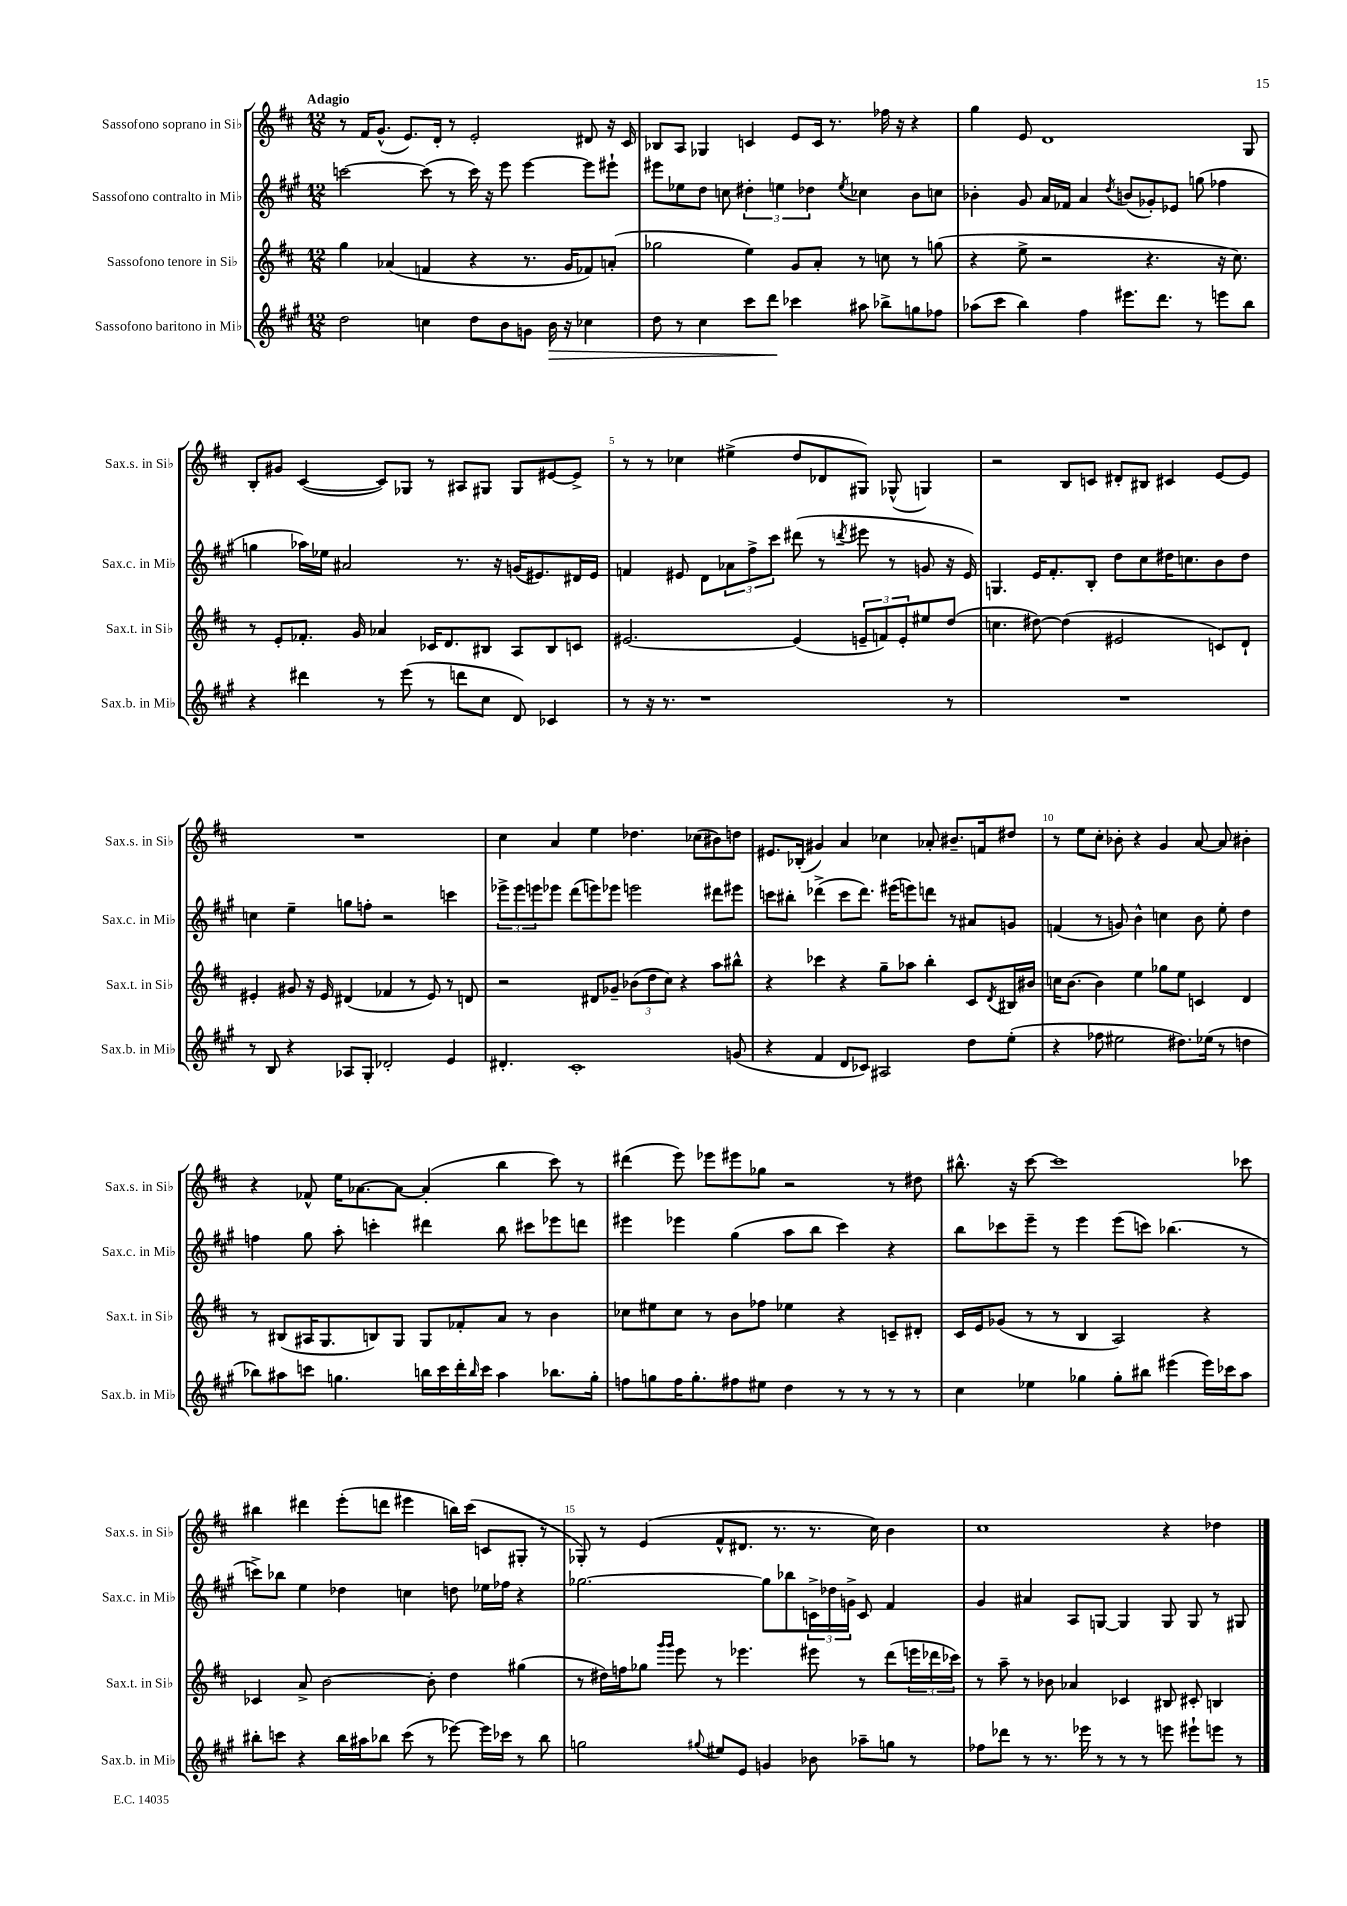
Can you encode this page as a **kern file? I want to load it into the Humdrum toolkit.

**kern	**kern	**kern	**kern
*staff4	*staff3	*staff2	*staff1
*clefG2	*clefG2	*clefG2	*clefG2
*k[f#c#g#]	*k[f#c#]	*k[f#c#g#]	*k[f#c#]
*M12/8	*M12/8	*M12/8	*M12/8
2dd	4gg	[2ccc	8r
.	.	.	16f#
.	.	.	(8.g^^
.	(4a-	.	.
.	.	.	8.e)
4cc	4f	(8ccc]	.
.	.	.	16d'
.	.	8r	8r
8dd	4r	16ccc)	2e'
.	.	16r	.
8b	.	8eee	.
8g	8.r	[4eee	.
16b	.	.	.
16r	16g	.	.
4cc-	8f-)	8eee]	8d#
.	(8a'	8eee#`	16r
.	.	.	16c#
=	=	=	=
8dd	2gg-	8eee#	8B-
8r	.	8ee-	8A
4cc#	.	8dd	4G-
.	.	8cc	.
8ccc#	4ee)	6dd#'	4c
8ddd	.	.	.
.	.	6ee	.
4ccc-	8g	.	8e
.	.	6dd-	.
.	8a'	.	16c
.	.	.	8.r
.	.	8qee	.
8aa#	8r	4cc-	.
8bb-^	8cc	.	16ff-
.	.	.	16r
8gg	8r	8b	4r
8ff-	(8gg	8cc	.
=	=	=	=
(8aa-	4r	4b-'	4gg
8ccc#	.	.	.
4bb)	8ee^	8g#	8e
.	2r	16a	1d
.	.	16f-	.
4ff#	.	4a	.
.	.	8qdd	.
8.eee#	.	(8b	.
.	4.r	8g-')	.
8.ddd	.	.	.
.	.	8e-	.
8r	.	(8gg	.
8eee	16r	4ff-	.
.	8.cc#)	.	.
8bb	.	.	8G
=	=	=	=
4r	8r	4gg	8B'
.	8e'	.	8g#
4ddd#	8.f-'	16aa-)	([4c#
.	.	16ee-	.
.	.	2a#	.
.	16g	.	.
8r	4a-	.	8c#])
(8eee	.	.	8G-
8r	16c-	.	8r
.	8.d	.	.
8ddd	.	8.r	8A#
8cc#	8B#	.	8G#
.	.	16r	.
8d)	8A	(16g	8G#
.	.	8.e#)	.
4c-	8B#	.	[8e#
.	8c	16d#	8e#^]
.	.	16e#	.
=	=	=	=
8r	[2.e#	4f	8r
16r	.	.	8r
8.r	.	.	.
.	.	8e#	4cc-
1r	.	8d	.
.	.	12a-	(4ee#^
.	.	12ff#^	.
.	.	12ccc#	.
.	(4e#]	(8ddd#	8dd
.	.	8r	8d-
.	.	8qddd	.
.	12e~	8eee#	8G#)
.	12f)	.	.
.	.	8r	(8G-^^
.	12e'	.	.
.	8ee#	8g	4G)
8r	(8dd	16r	.
.	.	16e#)	.
=	=	=	=
1.r	4.cc	4.G	2r
.	[8dd#)	16e	.
.	.	8.f#'	.
.	(4dd#]	.	8B
.	.	8B'	8c
.	2e#	8dd	8d#'
.	.	8cc#	8B#
.	.	16dd#	4c#
.	.	8.cc	.
.	8c)	8b	[8e
.	8d`	8dd#	8e]
=	=	=	=
8r	4e#'	4cc	1.r
8B	.	.	.
4r	8g#	4ee~	.
.	16r	.	.
.	16e#	.	.
8A-	(4d#	8gg	.
8G#'	.	8ff'	.
2d-'	4f-	2r	.
.	8r	.	.
.	8e#)	.	.
4e	8r	4ccc	.
.	8d	.	.
=	=	=	=
4.d#'	2r	12eee-^	4cc#
.	.	12eee-	.
.	.	12eee	.
.	.	8eee-	4a
1c#'	.	(8ddd	.
.	8d#	8eee)	4ee
.	8g-~	8eee-	.
.	(12b-	2eee	4.dd-
.	12dd	.	.
.	12cc#)	.	.
.	4r	.	.
.	.	.	(8cc-
.	8aa	8ddd#	8b#)
(8g	8bb#^^	8eee#	8dd
=	=	=	=
4r	4r	8ccc	8.e#
.	.	8bb#'	.
.	.	.	(16B-'
4f#	4ccc-	(4ddd-^	4g#)
8d	4r	8ccc	4a
8c-)	.	8.ddd-)	.
2A#	8gg~	.	4cc-
.	.	(16eee#	.
.	8aa-	8eee)	.
.	4bb'	8ddd	8a-'
.	.	8r	8.b#~
8dd	8c#	8a#	.
.	.	.	16f
.	8qd	.	.
(8ee'	16B#	8g	8dd#
.	16b#	.	.
=	=	=	=
4r	16cc	(4f	8r
.	[8.b	.	.
.	.	.	8ee
8ff-	4b]	8r	8cc#'
2ee#	.	8g)	8b-'
.	4ee	4b^^	4r
.	8gg-	4cc	4g
8.dd#)	8ee	.	.
.	4c	8b	[8a
(16ee-	.	.	.
8r	.	8ee'	8a]
4dd	4d	4dd	4b#'
=	=	=	=
8bb-)	8r	4ff	4r
8aa#	(8B#	.	.
8ccc	16A#	8gg#	8f-^^
.	8.G	.	.
4.gg	.	8aa'	16ee
.	.	.	[8.a-
.	8B)	4ccc'	.
.	8G	.	8a-_
16bb	8G	4ddd#	(4a-']
16ccc	.	.	.
16ddd'	8f-'	.	.
16qqbb	.	.	.
16ccc	.	.	.
4aa#	8a	8bb	4bb
.	8r	8ccc#	.
8.bb-	4b	8eee-	8ccc#)
.	.	8ddd	8r
16gg'	.	.	.
=	=	=	=
8ff	8cc-	4eee#	(4ddd#
8gg	8ee#	.	.
16ff	8cc-	4eee-	8eee)
8.gg'	.	.	.
.	8r	.	8eee-
8ff#	8b	(4gg#	8eee#
8ee#	8ff-	.	8gg-
4dd	4ee-	8aa	2r
.	.	8bb	.
8r	4r	4ccc#)	.
8r	.	.	.
8r	8c~	4r	8r
8r	8d#'	.	8dd#
=	=	=	=
4cc#	16c#	8bb	8.bb#^^
.	16e	.	.
.	(8g-	8ccc-	.
.	.	.	16r
4ee-	8r	8eee~	[8ccc#
.	8r	8r	1ccc#]
4gg-	4B	4eee	.
8gg-'	2A)	(8eee	.
8bb#	.	8ccc)	.
(4eee#	.	(4.bb-	.
16eee#)	4r	.	.
16ccc-	.	.	.
8aa	.	8r	8ccc-
=	=	=	=
8bb#'	4c-	8ccc^)	4bb#
8ccc	.	8bb-	.
4r	8a^	4ee	4ddd#
.	[2b	.	.
16bb#	.	4dd-	(8eee'
16aa#	.	.	.
8bb-	.	.	8ddd
(8ccc	.	4cc	4eee#
8r	8b']	.	.
[8eee-)	4dd	8dd	16bb)
.	.	.	(16ccc#
16eee-]	.	16ee-	8c
16ccc-	.	16ff-	.
8r	(4gg#	4r	8G#'
8bb-	.	.	8r
=	=	=	=
2gg	8r	[2.gg-	8G-')
.	16dd#)	.	8r
.	16ff	.	.
.	8gg-	.	(4e
.	16qqggg	.	.
.	16qqggg	.	.
.	8eee	.	.
8qqgg#	.	.	.
8ee#	8r	.	8f#^^
8e	4.eee-	.	8.d#
4g	.	8gg-]	.
.	.	.	8.r
.	.	8bb-	.
8b-	8eee#	24c^	8.r
.	.	24dd-	.
.	.	24g^	.
8aa-~	8r	8c	.
.	.	.	16cc#)
8gg	(8ddd	4f#	4b
8r	24eee	.	.
.	24ddd-	.	.
.	24ccc-)	.	.
=	=	=	=
8ff-	8r	4g#	1cc#
8ddd-	8aa~	.	.
8r	8r	4a#	.
8.r	8b-	.	.
.	4a-	8A	.
16eee-	.	.	.
8r	.	[8G	.
8r	4c-	4G]	.
8r	.	.	.
8eee	8B#	8G	4r
8eee#`	8c#'	8G	.
8eee	4B	8r	4dd-
8r	.	8G#	.
==	==	==	==
*-	*-	*-	*-
